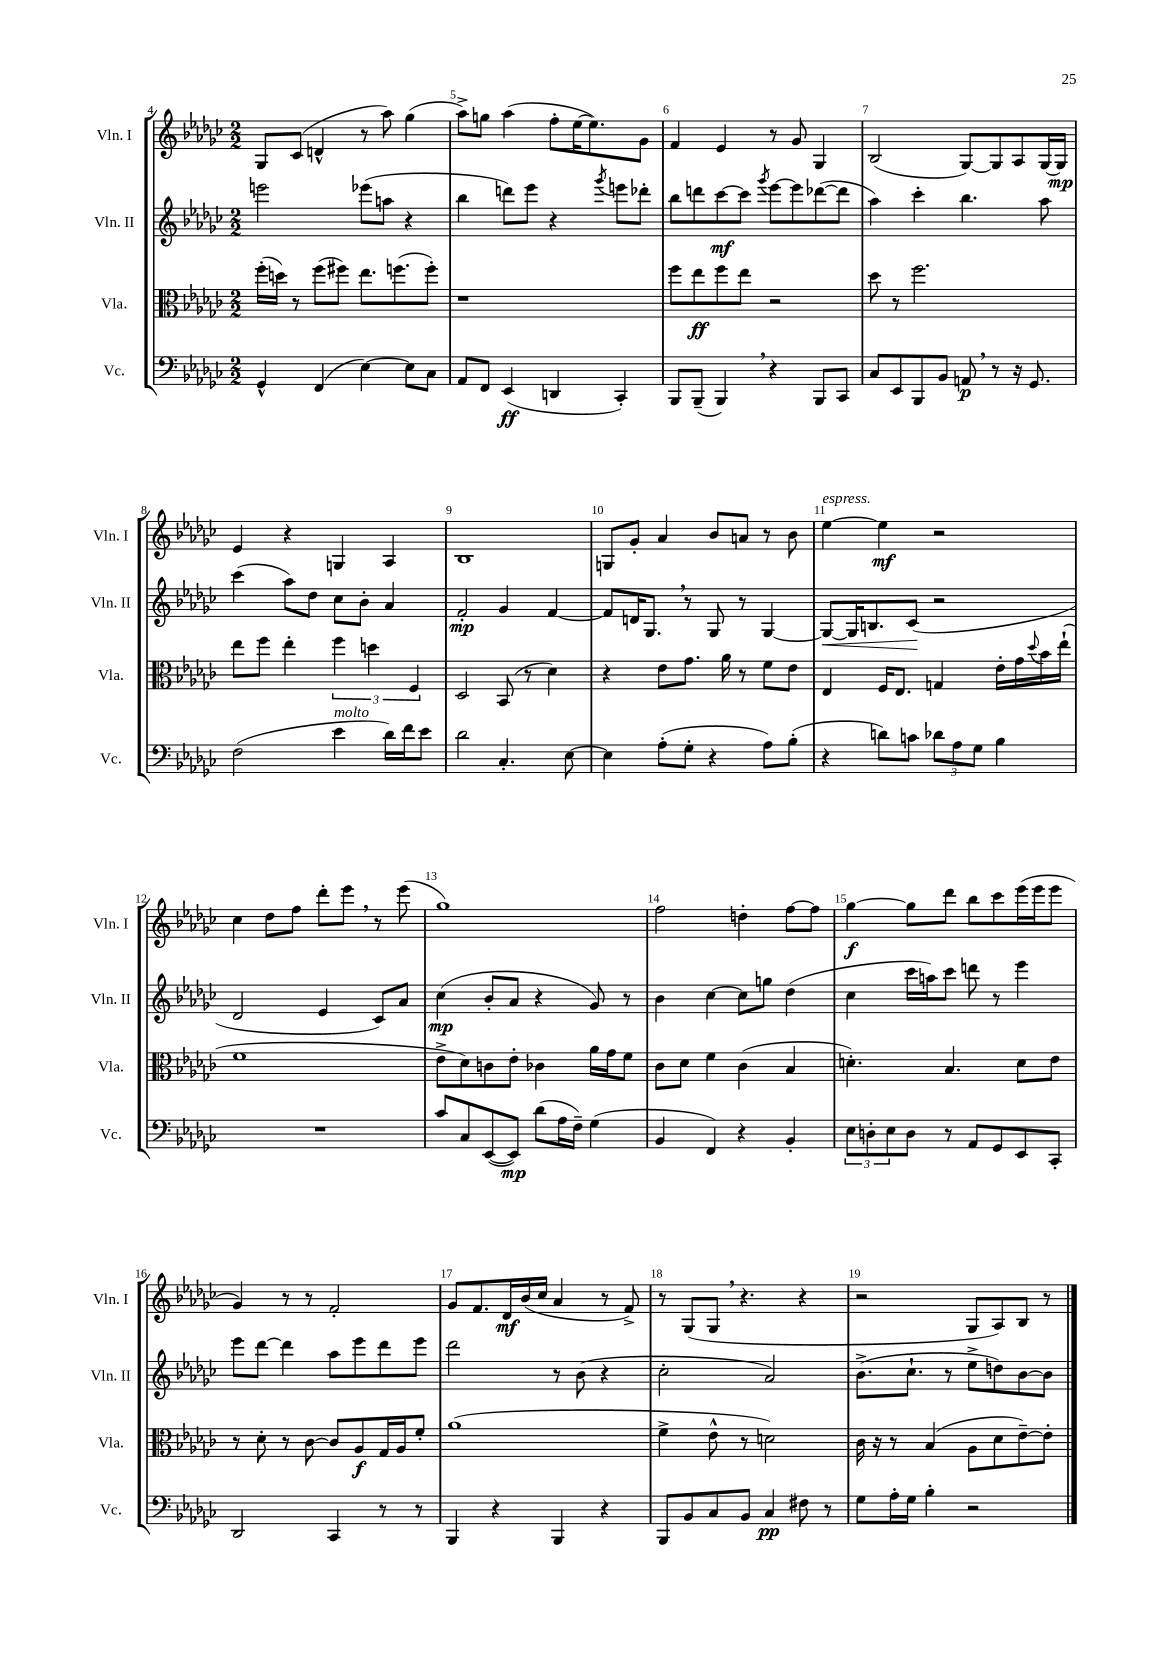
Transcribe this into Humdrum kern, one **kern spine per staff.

**kern	**dynam	**kern	**dynam	**kern	**dynam	**kern	**dynam
*part4	*part4	*part3	*part3	*part2	*part2	*part1	*part1
*staff4	*staff4	*staff3	*staff3	*staff2	*staff2	*staff1	*staff1
*I"Vc.	*	*I"Vla.	*	*I"Vln. II	*	*I"Vln. I	*
*I'Vc.	*	*I'Vla.	*	*I'Vln. II	*	*I'Vln. I	*
*clefF4	*	*clefC3	*	*clefG2	*	*clefG2	*
*k[b-e-a-d-g-c-]	*	*k[b-e-a-d-g-c-]	*	*k[b-e-a-d-g-c-]	*	*k[b-e-a-d-g-c-]	*
*M2/2	*	*M2/2	*	*M2/2	*	*M2/2	*
=4	=4	=4	=4	=4	=4	=4	=4
4GG-^^/	.	(16ff'\LL	.	2eeen\	.	8G-/L	.
.	.	16ddn\JJ)	.	.	.	.	.
.	.	8r	.	.	.	(8c-/J	.
(4FF/	.	(8ff\L	.	.	.	4dn^^/	.
.	.	8ff#X\J)	.	.	.	.	.
[4E-\)	.	8.ee-\L	.	(8eee-X\L	.	8r	.
.	.	.	.	8aan\J	.	8aa-\)	.
.	.	(8.ffn\	.	.	.	.	.
8E-\L]	.	.	.	4r	.	(4gg-\	.
8C-\J	.	8ff'\J)	.	.	.	.	.
=5	=5	=5	=5	=5	=5	=5	=5
8AA-/L	.	1r	.	4bb-\	.	8aa-^\L)	.
8FF/J	.	.	.	.	.	8ggn\J	.
(4EE-/	ff	.	.	8dddn\L)	.	(4aa-\	.
.	.	.	.	8eee-\J	.	.	.
4DDn/	.	.	.	4r	.	8ff'\L	.
.	.	.	.	.	.	[16ee-\K	.
.	.	.	.	.	.	8.ee-\])	.
.	.	.	.	8qggg-/	.	.	.
4CC-'/)	.	.	.	8eeen\L	.	.	.
.	.	.	.	8ddd-X'\J	.	8g-\J	.
=6	=6	=6	=6	=6	=6	=6	=6
8BBB-/L	.	8ff\L	.	8bb-\L	.	4f/	.
(8BBB-~/J	.	8ee-\	ff	8dddn\	.	.	.
4BBB-,/)	.	8ff\	.	[8ccc-\	mf	4e-/	.
.	.	8ee-\J	.	8ccc-\J]	.	.	.
.	.	.	.	8qggg-/	.	.	.
4r	.	2r	.	[8eee-\L	.	8r	.
.	.	.	.	8eee-\]	.	8g-/	.
8BBB-/L	.	.	.	([8ddd-X\	.	4G-/	.
8CC-/J	.	.	.	8ddd-\J]	.	.	.
=7	=7	=7	=7	=7	=7	=7	=7
8C-/L	.	8dd-\	.	4aa-\)	.	(2B-/	.
8EE-/	.	8r	.	.	.	.	.
8BBB-/	.	2.ff\	.	4ccc-'\	.	.	.
8BB-/J	.	.	.	.	.	.	.
8AAn,/	p	.	.	4.bb-\	.	[8G-/L)	.
8r	.	.	.	.	.	8G-/]	.
16r	.	.	.	.	.	8A-/	.
8.GG-/	.	.	.	.	.	.	.
.	.	.	.	8aa-\	.	[16G-/L	.
.	.	.	.	.	.	16G-/JJ]	mp
!!LO:LB:g=z
=8	=8	=8	=8	=8	=8	=8	=8
(2F\	.	8ee-\L	.	(4ccc-\	.	4e-/	.
.	.	8ff\J	.	.	.	.	.
.	.	4ee-'\	.	8aa-\L)	.	4r	.
.	.	.	.	8dd-\J	.	.	.
!LO:TX:a:i:t=molto	!	!	!	!	!	!	!
4e-\	.	6ff\	.	8cc-\L	.	4Gn/	.
.	.	.	.	8b-'\J	.	.	.
.	.	6ddn\	.	.	.	.	.
16d-\LL)	.	.	.	4a-/	.	4A-/	.
16f\J	.	.	.	.	.	.	.
.	.	6F/	.	.	.	.	.
8e-\J	.	.	.	.	.	.	.
=9	=9	=9	=9	=9	=9	=9	=9
2d-\	.	2D-/	.	2f'/	mp	1B-	.
4.C-'/	.	(8BB-/	.	4g-/	.	.	.
.	.	8r	.	.	.	.	.
.	.	4d-\)	.	[4f/	.	.	.
[8E-\	.	.	.	.	.	.	.
=10	=10	=10	=10	=10	=10	=10	=10
4E-\]	.	4r	.	8f/L]	.	8Gn/L	.
.	.	.	.	16dn/K	.	8g-'/J	.
.	.	.	.	8.G-,/J	.	.	.
(8A-'\L	.	8e-\L	.	.	.	4a-/	.
8G-'\J	.	8.g-\J	.	8r	.	.	.
4r	.	.	.	8G-/	.	8b-/L	.
.	.	16a-\	.	.	.	.	.
.	.	8r	.	8r	.	8an/J	.
8A-\L)	.	8f\L	.	[4G-/	.	8r	.
(8B-'\J	.	8e-\J	.	.	.	8b-\	.
=11	=11	=11	=11	=11	=11	=11	=11
!	!	!	!	!	!	!LO:TX:a:i:t=espress.	!
!	!	!	!	!	!LO:HP:b	!	!
4r	.	4E-/	.	8G-/L_	<	[4ee-\	.
.	.	.	.	16G-/K]	.	.	.
.	.	.	.	8.Bn/	.	.	.
8dn\L)	.	16F/KL	.	.	.	4ee-\]	mf
.	.	8.E-/J	.	.	.	.	.
8cn\J	.	.	.	(8c-/J	.	.	.
12d-X\L	.	4Gn/	.	2r	[	2r	.
12A-\	.	.	.	.	.	.	.
12G-\J	.	.	.	.	.	.	.
4B-\	.	16e-'\LL	.	.	.	.	.
.	.	16g-\	.	.	.	.	.
.	.	8qqdd-/	.	.	.	.	.
.	.	16b-\	.	.	.	.	.
.	.	(16ee-`\JJ	.	.	.	.	.
!!LO:LB:g=z
=12	=12	=12	=12	=12	=12	=12	=12
1r	.	1f	.	2d-/	.	4cc-\	.
.	.	.	.	.	.	8dd-\L	.
.	.	.	.	.	.	8ff\J	.
.	.	.	.	4e-/	.	8ddd-'\L	.
.	.	.	.	.	.	8eee-,\J	.
.	.	.	.	8c-/L)	.	8r	.
.	.	.	.	8a-/J	.	(8eee-\	.
=13	=13	=13	=13	=13	=13	=13	=13
8c-/L	.	8e-^\L	.	(4cc-\	mp	1gg-)	.
8C-/	.	8d-\)	.	.	.	.	.
([8EE-/	.	8cn\	.	8b-'/L	.	.	.
8EE-/J])	mp	8e-'\J	.	8a-/J	.	.	.
(8d-\L	.	4c-X\	.	4r	.	.	.
16A-\L	.	.	.	.	.	.	.
16F~\JJ)	.	.	.	.	.	.	.
(4G-\	.	16a-\LL	.	8g-/)	.	.	.
.	.	16g-\J	.	.	.	.	.
.	.	8f\J	.	8r	.	.	.
=14	=14	=14	=14	=14	=14	=14	=14
4BB-/	.	8c-\L	.	4b-\	.	2ff\	.
.	.	8d-\J	.	.	.	.	.
4FF/)	.	4f\	.	[4cc-\	.	.	.
4r	.	(4c-\	.	8cc-\L]	.	4ddn'\	.
.	.	.	.	8ggn\J	.	.	.
4BB-'/	.	4B-/	.	(4dd-\	.	[8ff\L	.
.	.	.	.	.	.	8ff\J]	.
=15	=15	=15	=15	=15	=15	=15	=15
12E-\L	.	4.dn'\)	.	4cc-\	.	[4gg-\	f
12Dn'\	.	.	.	.	.	.	.
12E-\	.	.	.	.	.	.	.
8D\J	.	.	.	16ccc-\LL	.	8gg-\L]	.
.	.	.	.	16aan\J)	.	.	.
8r	.	4.B-/	.	8ccc-\J	.	8ddd-\J	.
8AA-/L	.	.	.	8dddn\	.	8bb-\L	.
8GG-/	.	.	.	8r	.	8ccc-\	.
8EE-/	.	8d\L	.	4eee-\	.	(16eee-\L	.
.	.	.	.	.	.	16eee-\J	.
8CC-'/J	.	8e-\J	.	.	.	8eee-\J	.
!!LO:LB:g=z
=16	=16	=16	=16	=16	=16	=16	=16
2DD-/	.	8r	.	8eee-\L	.	4g-/)	.
.	.	8d-'\	.	[8ddd-\J	.	.	.
.	.	8r	.	4ddd-\]	.	8r	.
.	.	[8c-\	.	.	.	8r	.
4CC-/	.	8c-/L]	.	8aa-\L	.	2f'/	.
.	.	8A-/	f	8eee-\	.	.	.
8r	.	16G-/L	.	8ddd-\	.	.	.
.	.	16A-/J	.	.	.	.	.
8r	.	8f'/J	.	8eee-\J	.	.	.
=17	=17	=17	=17	=17	=17	=17	=17
4BBB-/	.	(1a-	.	2ddd-\	.	8g-/L	.
.	.	.	.	.	.	8.f/	.
4r	.	.	.	.	.	.	.
.	.	.	.	.	.	16d-/L	mf
.	.	.	.	.	.	(16b-/	.
.	.	.	.	.	.	16cc-/JJ	.
4BBB-/	.	.	.	8r	.	4a-/	.
.	.	.	.	(8b-\	.	.	.
4r	.	.	.	4r	.	8r	.
.	.	.	.	.	.	8f^/)	.
=18	=18	=18	=18	=18	=18	=18	=18
8BBB-/L	.	4f^\	.	2cc-'\	.	8r	.
8BB-/	.	.	.	.	.	(8G-/L	.
8C-/	.	8e-^^\	.	.	.	8G-,/J	.
8BB-/J	.	8r	.	.	.	4.r	.
4C-/	pp	2dn\)	.	2a-/)	.	.	.
8F#X\	.	.	.	.	.	4r	.
8r	.	.	.	.	.	.	.
=19	=19	=19	=19	=19	=19	=19	=19
8G-\L	.	16c-\	.	(8.b-^\L	.	2r	.
.	.	16r	.	.	.	.	.
16A-'\L	.	8r	.	.	.	.	.
16G-\JJ	.	.	.	8.cc-`\J	.	.	.
4B-'\	.	(4B-/	.	.	.	.	.
.	.	.	.	8r	.	.	.
2r	.	8A-\L	.	8ee-^\L	.	8G-/L	.
.	.	8d-\	.	8ddn\)	.	8A-/)	.
.	.	[8e-~\)	.	[8b-\	.	8B-/J	.
.	.	8e-'\J]	.	8b-\J]	.	8r	.
==	==	==	==	==	==	==	==
*-	*-	*-	*-	*-	*-	*-	*-
